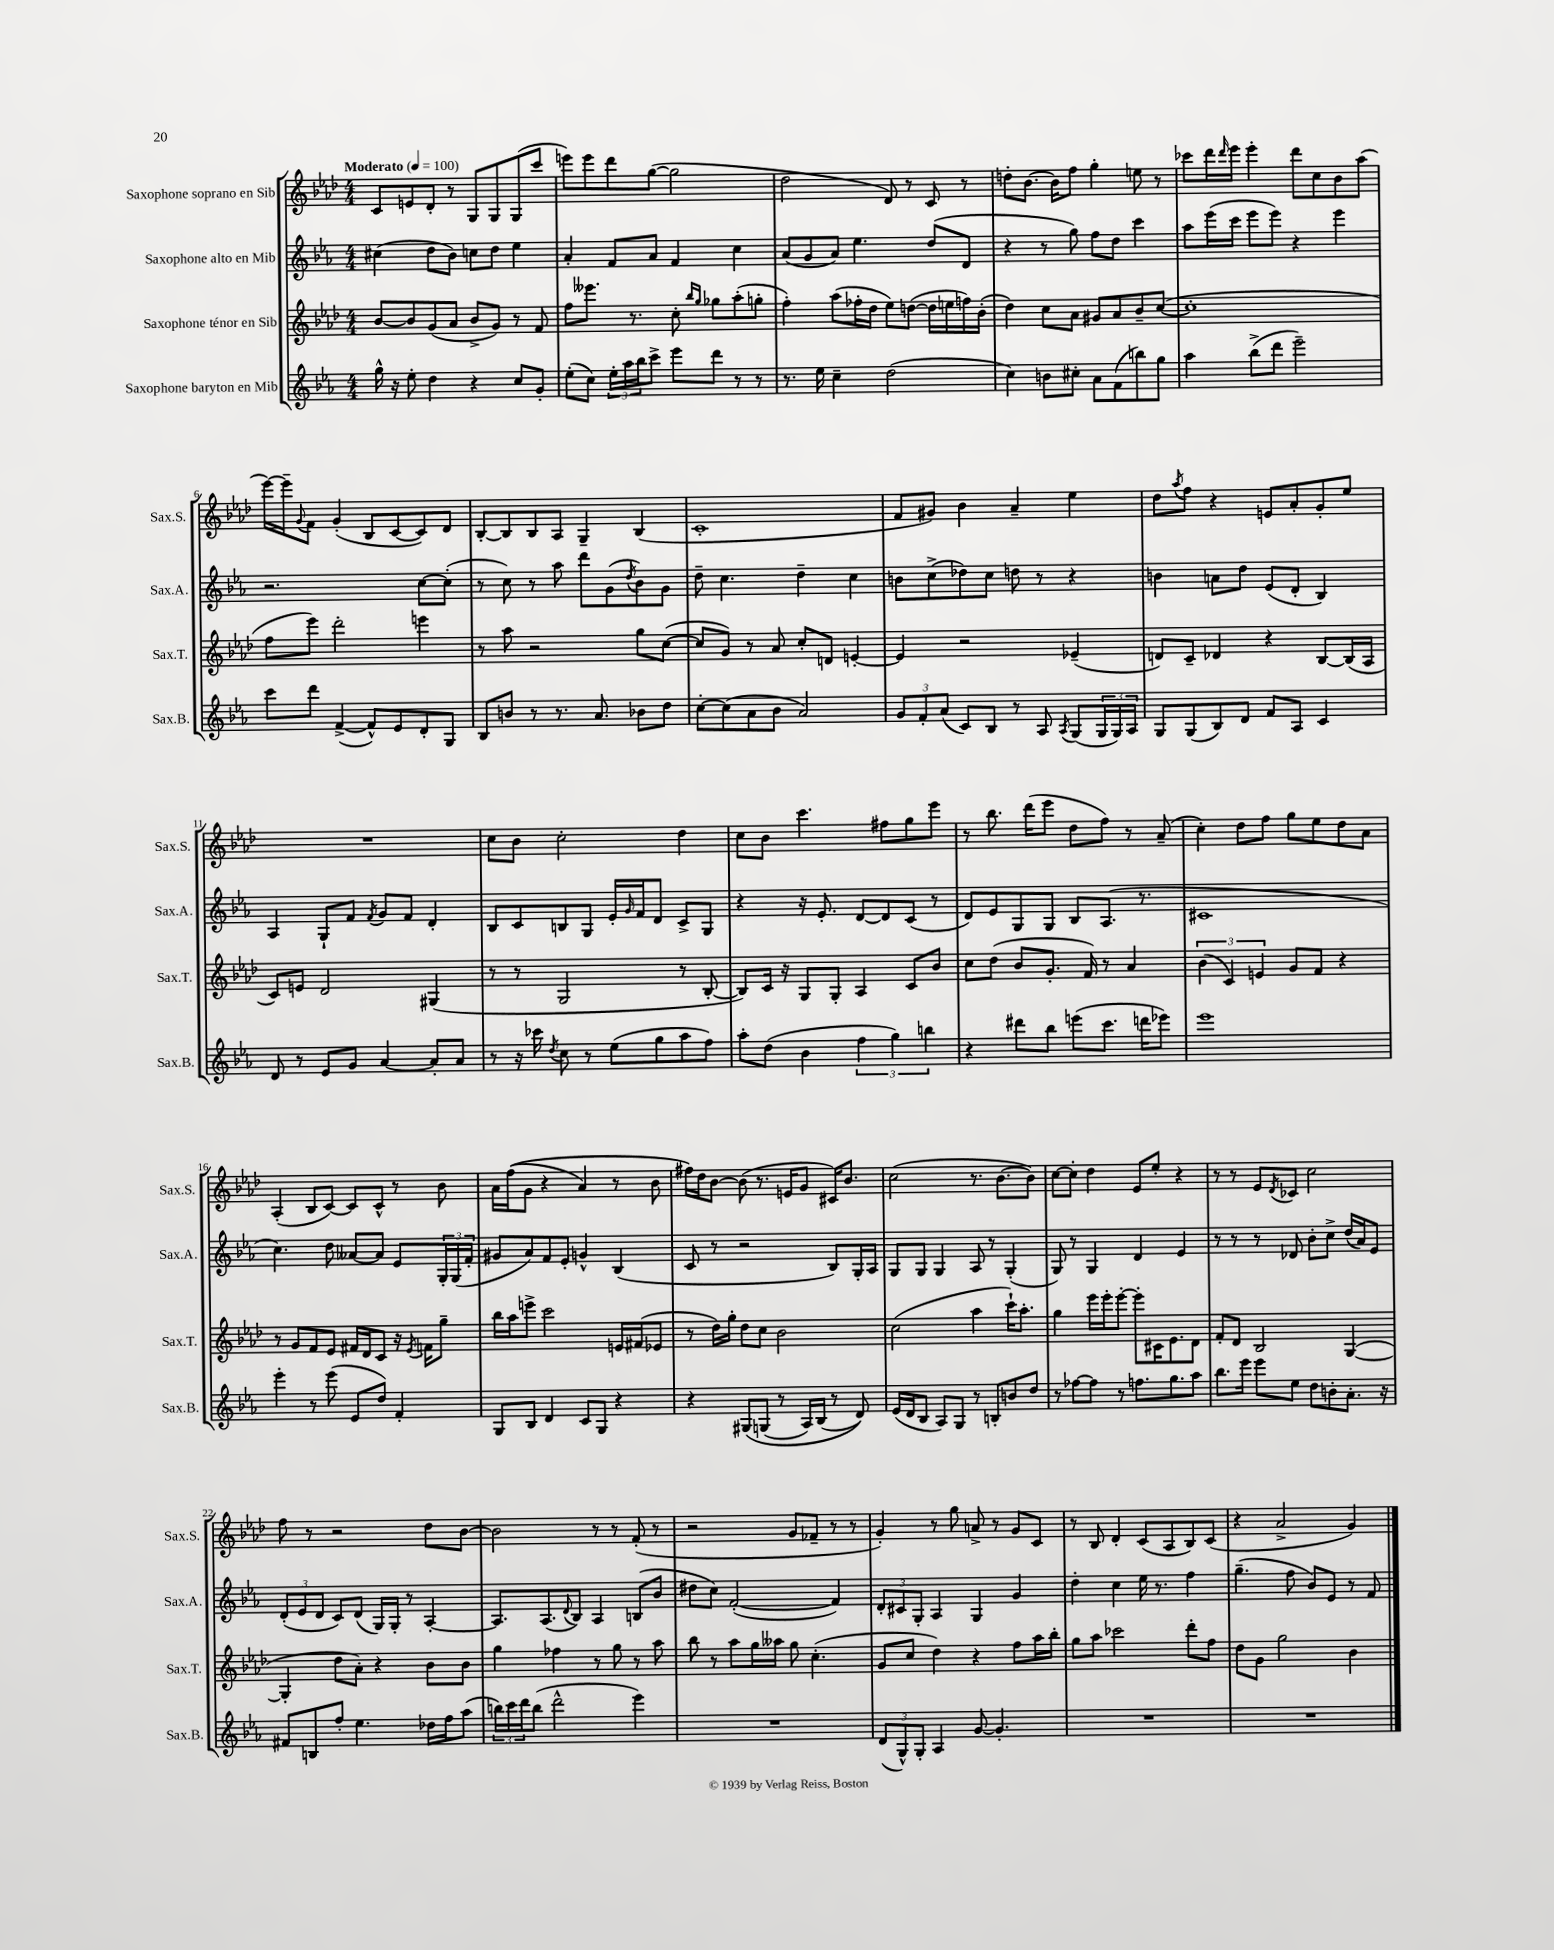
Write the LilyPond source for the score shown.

<<
\new StaffGroup <<
\new Staff = "s0" \with { instrumentName = "Saxophone soprano en Sib" shortInstrumentName = "Sax.S." } {
    \clef treble \key aes \major \numericTimeSignature \time 4/4 \tempo "Moderato" 4 = 100
    c'8 e'8 des'8-. r8 g8 g8 g8( c'''8 |
    e'''8) e'''8 des'''8 g''8~( g''2 |
    des''2 des'8) r8 c'8 r8 |
    d''8-. bes'8.~ bes'16 f''8 g''4-. e''8 r8 |
    ces'''8 des'''16 \grace { des'''16 } ees'''16 ees'''4-. des'''8 c''8 bes'8 aes''8( |
    ees'''16~) ees'''16-- \appoggiatura { g'8 } f'8 g'4-.( bes8 c'8~ c'8) des'8 |
    bes8~-. bes8 bes8 aes8 g4-- bes4( |
    c'1-. |
    f'8 gis'8) bes'4 aes'4-- ees''4 |
    des''8 \acciaccatura { aes''8 } f''8 r4 e'8 aes'8-. g'8-. ees''8 |
    R1 |
    c''8 bes'8 c''2-. des''4 |
    c''8 bes'8 c'''4. fis''8 g''8 ees'''8 |
    r8 bes''8. des'''16( ees'''8 des''8 f''8) r8 aes'8--( |
    c''4-.) des''8 f''8 g''8 ees''8 des''8 aes'8 |
    aes4-.( bes8 c'8~) c'8 c'8-^ r8 bes'8 |
    aes'16 f''16(\( g'8 r4 aes'4) r8 bes'8 |
    fis''16\) des''16 bes'8~ bes'8( r8. e'16 g'8 cis'16) bes'8. |
    c''2( r8. bes'8.~ bes'8) |
    c''8~ c''8-. des''4 ees'8 ees''8-. r4 |
    r8 r8 ees'8 \acciaccatura { des'8 } ces'8 c''2 |
    f''8 r8 r2 des''8 bes'8~ |
    bes'2 r8 r8 f'8-.( r8 |
    r2 g'8 fes'8-- r8 r8 |
    g'4-.) r8 g''8 a'8-> r8 g'8 c'8 |
    r8 bes8 des'4-. c'8( aes8 bes8) c'8( |
    r4 aes'2-> g'4) \bar "|." |
}
\new Staff = "s1" \with { instrumentName = "Saxophone alto en Mib" shortInstrumentName = "Sax.A." } {
    \clef treble \key ees \major \numericTimeSignature \time 4/4
    cis''4( d''8 bes'8) c''8 d''8 ees''4 |
    aes'4-. f'8 aes'8 f'4 c''4 |
    aes'8( g'8 aes'8) ees''4. d''8( d'8 |
    r4 r8 g''8) f''8 d''8 c'''4 |
    aes''8 ees'''16( c'''16 ees'''8 ees'''8) r4 ees'''4 |
    r2. c''8~ c''8-.( |
    r8 c''8) r8 aes''8 d'''8 g'8( \acciaccatura { d''8 } bes'8) g'8 |
    d''8-- c''4. d''4-- c''4 |
    b'8 c''8->( des''8) c''8 d''8 r8 r4 |
    b'4 a'8 d''8 ees'8( d'8-. bes4) |
    aes4 g8-! f'8 \acciaccatura { f'8 } g'8 f'8 d'4-. |
    bes8 c'8 b8 g8 ees'16-. \grace { g'16 } f'16 d'8 c'8-> g8 |
    r4 r16 ees'8.-. d'8~ d'8 c'8( r8 |
    d'8) ees'8 g8 g8 bes8 aes8.( r8. |
    cis'1 |
    c''4.) d''8 aeses'8~ aeses'8 ees'8 \tuplet 3/2 { g16-. g16( f'16-. } |
    gis'8 aes'8) f'8 ees'8-. g'4-^ bes4( |
    c'8 r8 r2 bes8) g16-. aes16 |
    g8 g8 g4 aes8 r8 g4-.( |
    g8) r8 g4 d'4 ees'4 |
    r8 r8 r8 des'8 bes'8-. c''8-> d''16( aes'16) ees'8 |
    \tuplet 3/2 { d'8-.( ees'8 d'8 } c'8) d'8( g16) g16-. r8 aes4~-. |
    aes8. aes8.( \appoggiatura { d'8 } bes8) aes4 b8( bes'8 |
    dis''8 c''8) f'2~-.( f'4) |
    \tuplet 3/2 { d'8-. cis'8 g8-. } aes4 g4 g'4 |
    d''4-. c''4 ees''16 r8. f''4 |
    g''4.--( f''8 bes'8) ees'8 r8 f'8 \bar "|." |
}
\new Staff = "s2" \with { instrumentName = "Saxophone ténor en Sib" shortInstrumentName = "Sax.T." } {
    \clef treble \key aes \major \numericTimeSignature \time 4/4
    bes'8~ bes'8 g'8( aes'8 bes'8-> g'8) r8 f'8 |
    f''8 eeses'''8. r8. c''8-. \grace { bes''16 g''16 } ges''8 aes''8-.( g''8-. |
    f''4-.) aes''8( fes''16-. des''16 ees''8) d''8~( d''16 e''16 f''16) bes'16-.( |
    des''4) c''8 aes'8 gis'8 aes'8 bes'8-- c''8~( |
    c''1-. |
    f''8 ees'''8) des'''2-. e'''4 |
    r8 aes''8 r2 g''8 c''8~( |
    c''8 g'8) r8 aes'8 c''8-. d'8 e'4~-. |
    e'4 r2 ees'4--( |
    d'8) c'8-- des'4 r4 bes8~ bes16( aes16 |
    c'8) e'8 des'2 gis4( |
    r8 r8 g2 r8 bes8~-. |
    bes8) c'16 r16 g8 g8-. aes4 c'8 bes'8 |
    c''8 des''8( bes'8 g'8.-. f'16) r8 aes'4 |
    \tuplet 3/2 { bes'4( c'4) e'4 } g'8 f'8 r4 |
    r8 g'8 f'8 ees'8 fis'16 des'16 c'8 r16 \acciaccatura { ees'8 } f'16 g''8-- |
    bes''16 aes''16 e'''8-> c'''2 e'16 fis'16( ees'8 |
    r8 des''16) g''16-. des''8 c''8 bes'2 |
    c''2( aes''4 c'''16-!) aes''8.-. |
    g''4 ees'''16 ees'''16-. ees'''8~-. ees'''8-. cis'16 ees'8. des'8 |
    f'8-. des'8 bes2 g4~( |
    g4-. des''8 aes'8-.) r4 bes'8 bes'8 |
    g''4 fes''4 r8 g''8 r8 aes''8 |
    bes''8 r8 aes''8 g''16 aeses''16 g''8 c''4.-.( |
    g'8 c''8 des''4) r4 f''8 aes''16 bes''16-. |
    g''8 aes''8 ces'''2 des'''8-. f''8 |
    des''8 g'8 g''2 bes'4 \bar "|." |
}
\new Staff = "s3" \with { instrumentName = "Saxophone baryton en Mib" shortInstrumentName = "Sax.B." } {
    \clef treble \key ees \major \numericTimeSignature \time 4/4
    g''16-^ r16 ees''8-. d''4 r4 c''8 g'8-. |
    ees''8-.( c''8) \tuplet 3/2 { ees''16-. aes''16 bes''16 } c'''8-> ees'''8 d'''8 r8 r8 |
    r8. ees''16 c''4-- d''2( |
    c''4) b'8 cis''8-. aes'8 f'8( b''8) g''8 |
    aes''4 bes''8->( d'''8 ees'''2--) |
    c'''8 d'''8 f'4~->( f'8-^) ees'8 d'8-. g8 |
    bes8 b'8 r8 r8. aes'8. bes'8 d''8 |
    c''8~-. c''8( aes'8 bes'8 aes'2) |
    \tuplet 3/2 { g'8 f'8-. aes'8( } c'8) bes8 r8 aes8 \acciaccatura { aes8 } g8( \tuplet 3/2 { g16 g16) aes16 } |
    g8 g8( bes8) d'8 f'8 aes8 c'4 |
    d'8 r8 ees'8 g'8 aes'4~ aes'8-. aes'8 |
    r8 r16 ces'''16 \acciaccatura { d''8 } c''8 r8 ees''8( g''8 aes''8 f''8) |
    aes''8-. d''8( bes'4 \tuplet 3/2 { f''4 g''4) b''4 } |
    r4 dis'''8 bes''8 e'''8( c'''8. d'''16 ees'''8) |
    ees'''1 |
    ees'''4-. r8 ees'''8( ees'8 d''8) f'4-. |
    g8 bes8 d'4 c'8 g8 r4 |
    r4 gis8\( g8( r8 aes16) bes16( r8 d'8)\) |
    ees'16( d'16 bes8 aes8) g8 r8 b8-. b'8 d''8 |
    r8 fes''8~ fes''8 r8 f''8. g''8. aes''8 |
    bes''8. ees'''16 ees'''8 ees''8 d''8 b'8-. aes'8.-. r16 |
    fis'8 b8 f''8-. ees''4. des''16 f''16 aes''8( |
    \tuplet 3/2 { b''16) c'''16 d'''16 } b''8( d'''2-^ ees'''4) |
    R1 |
    \tuplet 3/2 { d'8( g8-^) g8-. } aes4 g'8~ g'4.-. |
    R1 |
    R1 \bar "|." |
}
>>
>>
